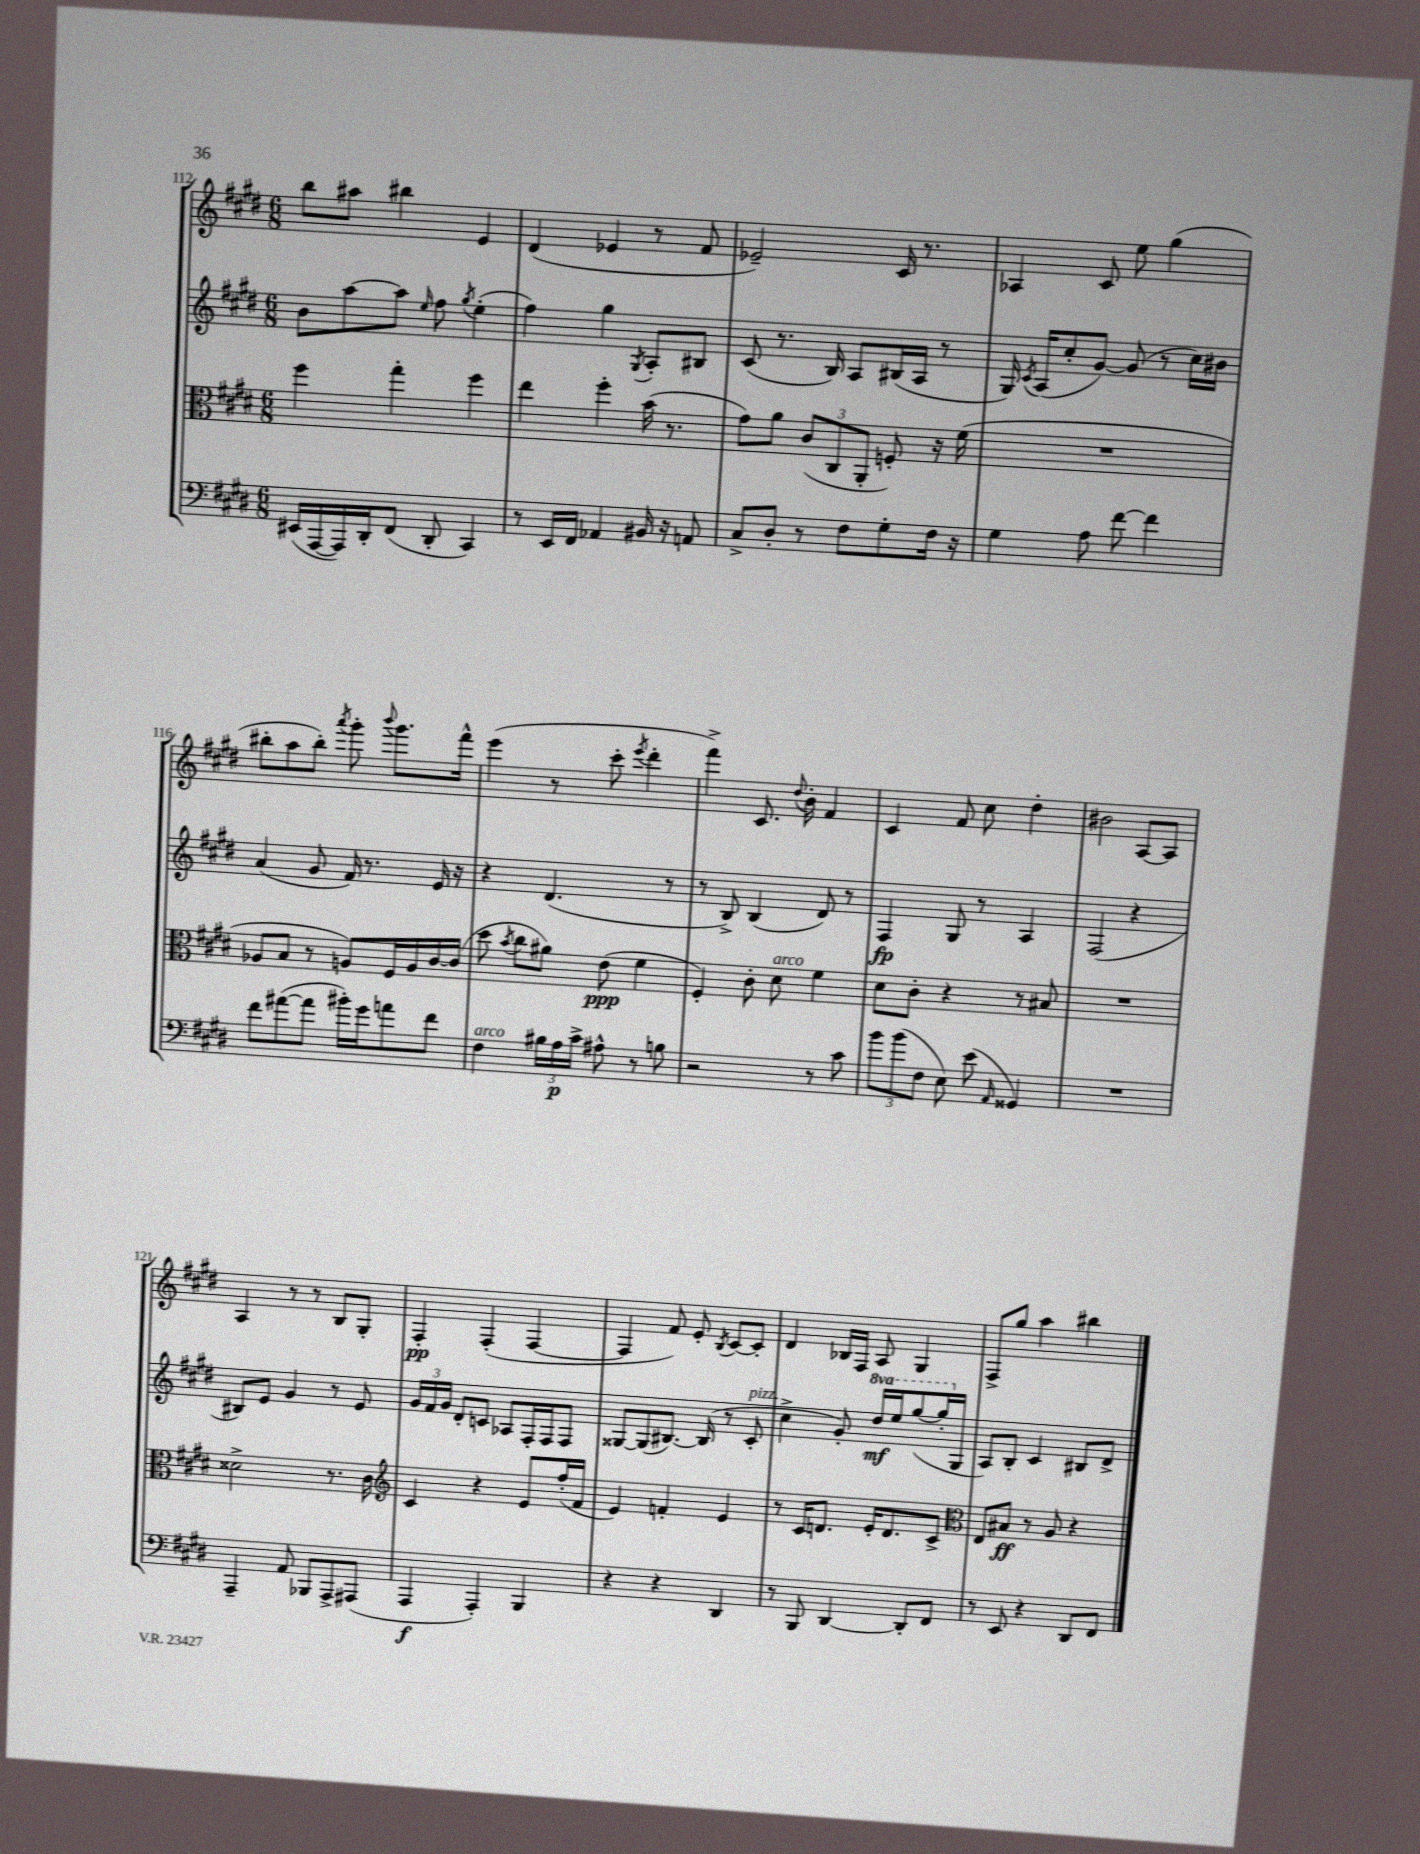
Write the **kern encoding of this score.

**kern	**kern	**kern	**kern
*staff4	*staff3	*staff2	*staff1
*clefF4	*clefC3	*clefG2	*clefG2
*k[f#c#g#d#]	*k[f#c#g#d#]	*k[f#c#g#d#]	*k[f#c#g#d#]
*M6/8	*M6/8	*M6/8	*M6/8
(16EE#	4ff#	8b	8bb
[16AAA	.	.	.
16AAA])	.	[8aa	8aa#
16DD#'	.	.	.
(8FF#	4gg#'	8aa]	4bb#
.	.	16qqee	.
8DD#'	.	8ff#	.
.	.	8qgg#	.
4CC#)	4ff#	(4ee'	4e
=	=	=	=
8r	4ee	4ff#)	(4d#
16EE	.	.	.
16FF#	.	.	.
4AA-	4ff#'	4gg#	4e-
.	.	8qG#	.
16BB#	(16b	8A'	8r
16r	8.r	.	.
8AA	.	8B#	8f#
=	=	=	=
8C#^	8g#)	(8c#	2e-~)
8D#'	8a	8.r	.
8r	(12c#	.	.
.	.	16B)	.
.	12C#	.	.
8F#	.	8A	.
.	12AA'	.	.
8G#'	8F')	(16B#	16c#
.	.	16A	8.r
16F#	16r	8r	.
16r	(16f#	.	.
=	=	=	=
4G#	2.r	16G#)	4A-
.	.	8qc#	.
.	.	(16A	.
.	.	8cc#'	.
8A	.	[8g#)	8c#
[8f#	.	(8g#]	8ee
4f#]	.	8r	(4gg#
.	.	16cc#)	.
.	.	16b#	.
=	=	=	=
8f#	8A-	(4a	8bb#'
([8a#	8B	.	8aa
8a#]	8r	8g#	8bb#')
.	.	.	8qaaa
16b#')	8A)	16f#)	8ggg#'
16g#	.	8.r	.
.	.	.	8qqbbb
8a	16F#	.	8.ggg#
.	16A	.	.
8f#	[16c#	16e	.
.	(16c#]	16r	16fff#^^
=	=	=	=
4F#	8dd#	4r	(4eee
.	8qb	.	.
.	8cc#	.	.
24B#	8a#)	(4.d#	8r
24A	.	.	.
24c#^	.	.	.
8A#^^	(8e	.	8ccc#'
.	.	.	8qeee
8r	4f#	.	4ddd#'
8B	.	8r	.
=	=	=	=
2r	4F#')	8r	4fff#^)
.	.	8B^)	.
.	8c#'	(4B	8.c#
.	8d#	.	.
.	.	.	8qqdd#
.	.	.	16b'
8r	4f#	8d#)	4f#
8c#	.	8r	.
=	=	=	=
12b	8d#	4F#	4c#
(12b	.	.	.
.	8c#'	.	.
12F#	.	.	.
8E)	4r	8G#	8f#
(8e	.	8r	8cc#
16qqAA	.	.	.
4GG##)	8r	4A	4dd#'
.	8B#	.	.
=	=	=	=
2.r	2.r	(2F#	2b#
.	.	4r	[8A
.	.	.	8A]
=	=	=	=
4AAA~	2d##^	8B#)	4A
.	.	8e	.
8AA	.	4g#	8r
8BBB-	.	.	8r
8AAA^	8.r	8r	8B
(8AAA#	.	8e	8G#'
.	16c#	.	.
=	=	=	=
*	*clefG2	*	*
4AAA	4c#	24g#	4F#'
.	.	24f#	.
.	.	24g#	.
.	.	8d#'	.
4AAA')	4r	8c	(4F#'
.	.	8A-	.
4BBB	8e	16F#'	[4F#
.	.	16F#	.
.	(16ff#'	8F#	.
.	16f#	.	.
=	=	=	=
4r	4e)	[8G##	4F#]
.	.	(8G##]	.
4r	4f'	[8.B#)	8f#)
.	.	.	8e'
.	.	(16B#]	.
.	.	.	8qB
4DD#	4e	8r	[8c#
.	.	8c#'	8c#']
=	=	=	=
8r	8r	4cc#^	4d#
8BBB	16c#	.	.
.	8.d	.	.
[4DD#	.	8g#')	16B-
.	.	.	16F#
.	16e'	16ddd#	8A
.	8.d	16eee	.
8DD#']	.	([8ggg#	4G#
8FF#	8c#^	16ggg#']	.
.	.	16G#	.
=	=	=	=
*	*clefC3	*	*
8r	8E	8A)	8F#^
8EE	8B#	8B'	8gg#
4r	8r	4c#	4aa
.	8A	.	.
8DD#	4r	8B#	4bb#
8FF#	.	8d#^	.
==	==	==	==
*-	*-	*-	*-
